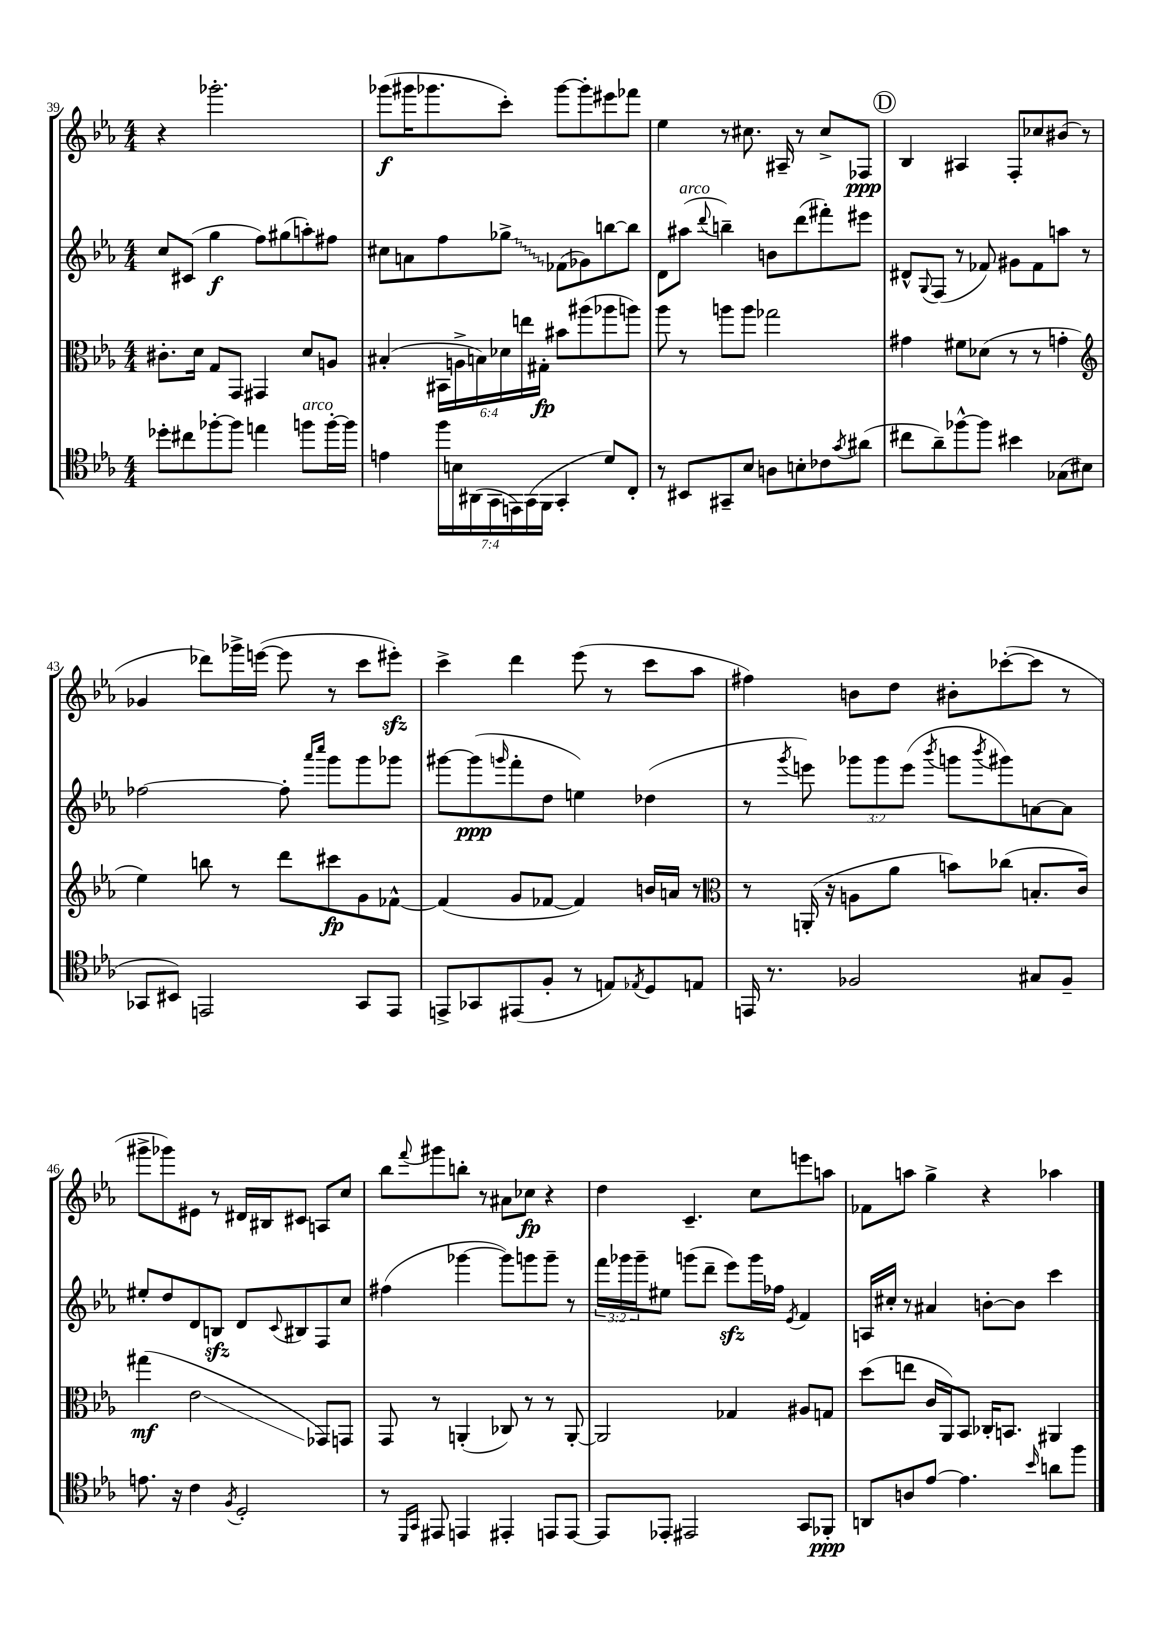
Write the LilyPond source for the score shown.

<<
\new StaffGroup <<
\new Staff = "s0" {
    \clef treble \key ees \major \numericTimeSignature \time 4/4
    r4 ges'''2.-. |
    ges'''8\f( gis'''16 ges'''8. c'''8-.) ges'''8~ ges'''8-. eis'''8 fes'''8 |
    ees''4 r8 cis''8. ais16-- r8 cis''8-> fes8\ppp |
    \mark \markup { \circle "D" } bes4 ais4 f8-. ces''8 bis'8( r8 |
    ges'4 des'''8) ges'''16-> e'''16~( e'''8 r8 c'''8 eis'''8-.\sfz) |
    c'''4-> d'''4 ees'''8( r8 c'''8 aes''8 |
    fis''4) b'8 d''8 bis'8-. ces'''8~-.( ces'''8 r8 |
    gis'''8-> ges'''8) eis'8 r8 dis'16 bis16 cis'8 a8 c''8 |
    bes''8 \appoggiatura { f'''8 } gis'''8 b''8-. r8 ais'8 ces''8\fp r4 |
    d''4 c'4.-- c''8 e'''8 a''8 |
    fes'8 a''8 g''4-> r4 aes''4 \bar "|." |
}
\new Staff = "s1" {
    \clef treble \key ees \major \numericTimeSignature \time 4/4 \override Staff.TupletNumber.text = #tuplet-number::calc-fraction-text
    c''8 cis'8( g''4\f f''8) gis''8( a''8-.) fis''8 |
    cis''8 a'8 f''8 \once \override Glissando.style = #'zigzag ges''8->\glissando fes'8( ges'8) b''8~ b''8 |
    d'8 ais''8^\markup { \italic "arco" }( \appoggiatura { d'''8 } b''4--) b'8 d'''8( fis'''8-.) eis'''8 |
    \mark \markup { \circle "D" } dis'8-^ \appoggiatura { g8 } f8( r8 fes'8) gis'8 fes'8 a''8 r8 |
    fes''2~ fes''8-. \grace { aes'''16 c''''16 } g'''8 g'''8 ges'''8 |
    gis'''8~ gis'''8\ppp( \grace { g'''16 } f'''8-. d''8 e''4) des''4( |
    r8 \acciaccatura { g'''8 } e'''8) \tuplet 3/2 { ges'''8 ges'''8 e'''8( } \acciaccatura { bes'''8 } g'''8 \acciaccatura { bes'''8 } gis'''8) a'8~ a'8 |
    eis''8-. d''8 d'8 b8\sfz d'8 \appoggiatura { c'8 } bis8 f8 c''8 |
    fis''4( ges'''4~ ges'''8) g'''8 g'''8-- r8 |
    \tuplet 3/2 { f'''16 ges'''16 ges'''16-- } eis''8 g'''8( d'''8-- ees'''8\sfz) g'''16 fes''16 \acciaccatura { ees'8 } f'4 |
    a16 cis''16-. r8 ais'4 b'8~-. b'8 c'''4 \bar "|." |
}
\new Staff = "s2" {
    \clef alto \key ees \major \numericTimeSignature \time 4/4 \override Staff.TupletNumber.text = #tuplet-number::calc-fraction-text
    cis'8.-. d'16 g8 g,8 gis,4 d'8 a8 |
    bis4-.( \tuplet 6/4 { bis,16 a16-> b16) des'16 e''16 gis16-.\fp } bis'8 ais''8( aes''8 a''8) |
    aes''8 r8 a''8 a''8 ges''2 |
    \mark \markup { \circle "D" } gis'4 fis'8 des'8( r8 r8 g'4-. |
    \clef treble ees''4) b''8 r8 d'''8 cis'''8\fp g'8 fes'8~-^ |
    fes'4( g'8 fes'8~ fes'4) b'16 a'16 r8 |
    \clef alto r8 a,16-.( r16 a8 aes'8 b'8) ces''8( b8.-. c'16) |
    gis''4\mf( ees'2\glissando ges,8) g,8 |
    g,8 r8 a,4-.( ces8) r8 r8 a,8~-. |
    a,2 ges4 ais8 g8 |
    d''8( e''8 c'16 aes,16) bes,8 ces16-. b,8. ais,4 \bar "|." |
}
\new Staff = "s3" {
    \clef tenor \key ees \major \numericTimeSignature \time 4/4 \override Staff.TupletNumber.text = #tuplet-number::calc-fraction-text
    des''8-. cis''8 fes''8~-. fes''8 e''4 f''8^\markup { \italic "arco" } f''16~-. f''16 |
    e'4 \tuplet 7/4 { f''16 b16 ais,16( g,16 e,16) g,16( f,16 } g,4-. d'8) c8-. |
    r8 bis,8 gis,8-- bes8 a8 b8-. ces'8 \acciaccatura { g'8 } ais'8( |
    \mark \markup { \circle "D" } cis''8 aes'8--) fes''8~-^ fes''8 bis'4 ges8( bis8 |
    ges,8 bis,8) e,2 ges,8 e,8 |
    e,8-> ges,8 eis,8( f8-. r8 e8) \acciaccatura { ees8 } d8 e8 |
    e,16 r8. fes2 gis8 fes8-- |
    e'8. r16 c'4 \acciaccatura { f8 } d2-. |
    r8 \grace { d,16 g,16 } eis,8 e,4 eis,4-. e,8 e,8~ |
    e,8 ees,8-. eis,2 g,8 fes,8-.\ppp |
    a,8 a8 ees'8~ ees'4. \grace { bes'16 } a'8 f''8 \bar "|." |
}
>>
>>
\layout { \context { \Score currentBarNumber = #39 } }
